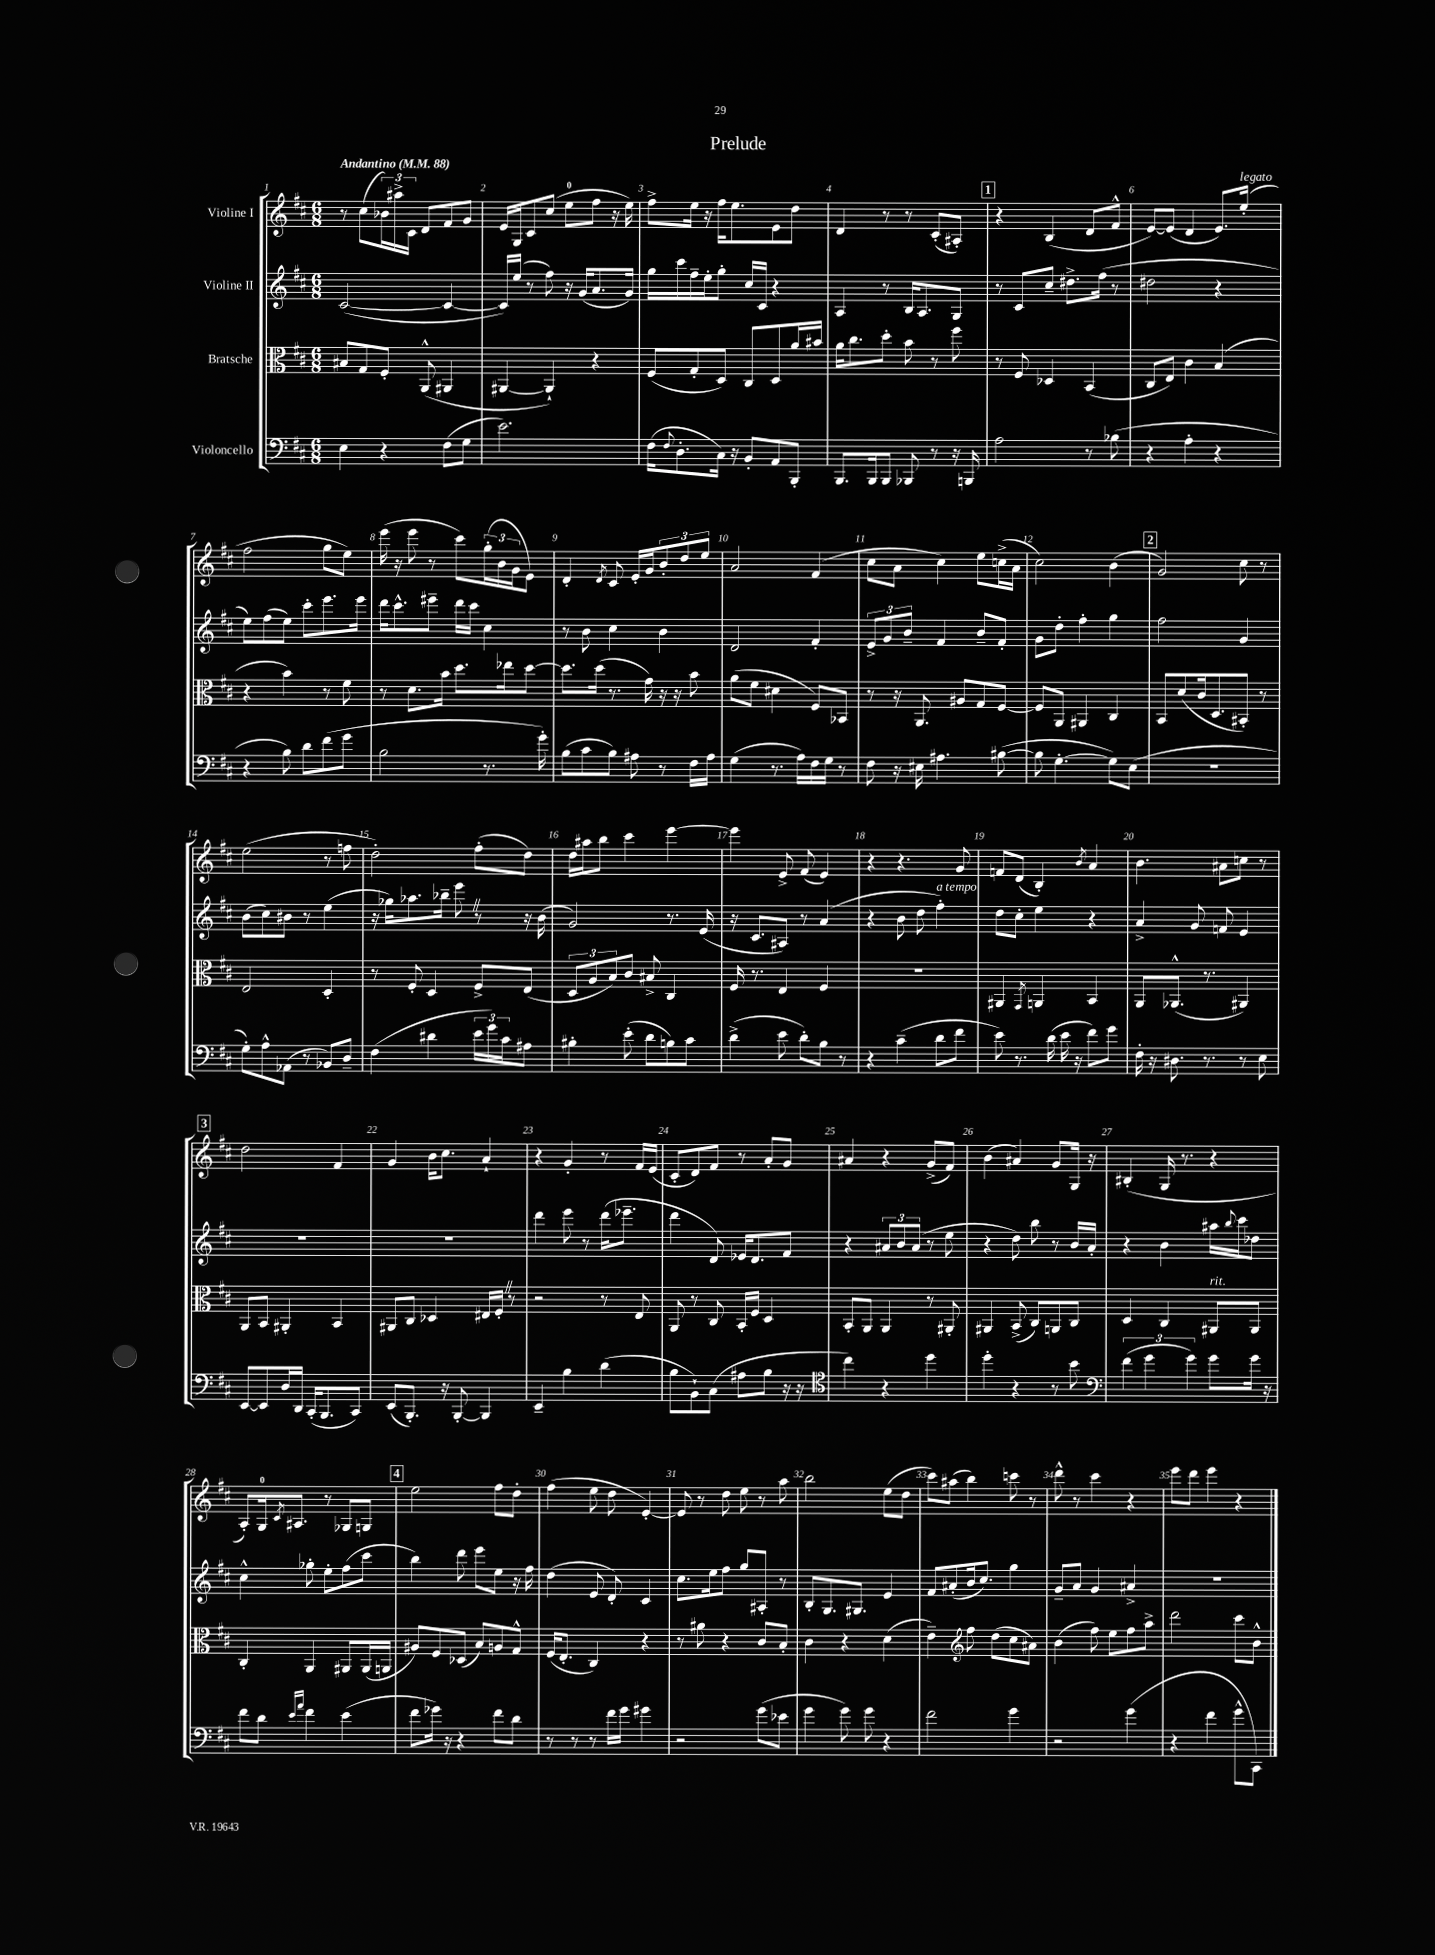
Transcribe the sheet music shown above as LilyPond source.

\header { title = "Prelude" }
<<
\new StaffGroup <<
\new Staff = "s0" \with { instrumentName = "Violine I" } {
    \clef treble \key d \major \numericTimeSignature \time 6/8 \tempo "Andantino" 4 = 88
    r8 cis''8( \tuplet 3/2 { bes'16) ais''16-> cis'16 } d'8 fis'8 g'8 |
    e'16 g16 cis'8 cis''8( e''8-0 fis''8 r16 e''16) |
    fis''8-> e''16 r16 fis''16 e''8. e'8 d''8 |
    d'4 r8 r8 cis'8-.( ais8-.) |
    \mark \markup { \box "1" } r4 b4( d'8 fis'8-^ |
    e'8~) e'8( d'4 e'8.) e''16-.^\markup { \italic "legato" }( |
    fis''2 g''8 e''8) |
    e'''16( r16 e'''8 r8 cis'''8) \tuplet 3/2 { g''16-.( b'16 g'16 } e'8) |
    d'4-. \acciaccatura { d'8 } cis'8 e'16-. g'16 \tuplet 3/2 { b'8-. d''8 e''8 } |
    a'2 fis'4( |
    cis''8 a'8 cis''4) e''8 c''16->( a'16 |
    cis''2) b'4( |
    \mark \markup { \box "2" } g'2) cis''8 r8 |
    e''2( r8 f''8 |
    d''2-.) fis''8-.( d''8) |
    d''16 ais''16 b''8 cis'''4 e'''4~ |
    e'''4 e'8-> fis'8( e'4) |
    r4 r4. g'8 |
    f'8 d'8( b4-.) \acciaccatura { b'8 } a'4 |
    b'4. ais'8 c''8 r8 |
    \mark \markup { \box "3" } d''2 fis'4 |
    g'4 b'16 cis''8. a'4-! |
    r4 g'4-. r8 fis'16 e'16( |
    cis'8-. d'8) fis'8 r8 a'8-. g'8 |
    ais'4 r4 g'8->( fis'8) |
    b'4( ais'4) g'8 g16 r16 |
    bis4-.( g16 r8. r4 |
    a8-.) g16-0 \acciaccatura { cis'8 } ais8. r8 ges8 g8 |
    \mark \markup { \box "4" } e''2 fis''8 d''8-. |
    fis''4( e''8 d''8 e'4~-.) |
    e'8 r8 d''8 e''8 r8 a''8 |
    b''2 e''8( d''8 |
    cis'''8) ais''8( b''4) c'''8 r8 |
    d'''8-^ r8 cis'''4 r4 |
    e'''8 d'''8 e'''4 r4 \bar "|." |
}
\new Staff = "s1" \with { instrumentName = "Violine II" } {
    \clef treble \key d \major \numericTimeSignature \time 6/8
    cis'2~( cis'4~ |
    cis'16) e''16( r8 fis''8) r16 g'16( a'8. g'16) |
    g''16 cis'''16 fis''16-- e''16-. g''8-. cis''16 cis'16 r4 |
    a4 r8 b16 a8. g8 |
    \mark \markup { \box "1" } r8 cis'8 cis''8-- dis''8.-> fis''16( r8 |
    dis''2 r4 |
    e''8) fis''8( e''8) cis'''8-. e'''8. e'''16 |
    d'''16 cis'''8.-^ eis'''8-- d'''16 cis'''16 cis''4 |
    r8 b'8 cis''4 b'4 |
    d'2 fis'4-. |
    \tuplet 3/2 { e'8-> g'8 b'8-- } fis'4 b'8-- fis'8-. |
    g'8 d''8-. fis''4-. g''4 |
    \mark \markup { \box "2" } fis''2 g'4 |
    b'8( cis''8) bis'8 r8 e''4( |
    r16 ges''16) aes''8. bes''16-- e'''8 \once \override BreathingSign.text = \markup { \musicglyph "scripts.caesura.straight" } \breathe r8 r16 b'16( |
    g'2) r8. e'16( |
    r16 cis'8. ais8) r8 a'4( |
    r4 b'8 d''8 fis''4-.^\markup { \italic "a tempo" }) |
    d''8 cis''8-. e''4 r4 |
    a'4-> g'8 f'8 e'4 |
    \mark \markup { \box "3" } R2. |
    R2. |
    d'''4 e'''8 r8 d'''16( ees'''8.-- |
    d'''4 d'8) ees'16 d'8. fis'8 |
    r4 \tuplet 3/2 { ais'8 b'8 ais'8( } r8 e''8 |
    r4 d''8) b''8 r8 b'16 a'16-. |
    r4 b'4 ais''16 \appoggiatura { b''8 } cis'''16 des''8 |
    cis''4-^ ges''8-. e''8-. fis''8( cis'''8 |
    \mark \markup { \box "4" } b''4) d'''8 e'''8 e''8 r16 fis''16 |
    d''4( e'8 d'8-.) cis'4 |
    cis''8. e''16 fis''8 g''8 ais8-. r8 |
    b8-. g8. gis8. e'4 |
    fis'8 ais'8-.( b'16 cis''8.) g''4 |
    g'8-- a'8 g'4 ais'4-> |
    R2. \bar "|." |
}
\new Staff = "s2" \with { instrumentName = "Bratsche" } {
    \clef alto \key d \major \numericTimeSignature \time 6/8
    bis8 g8 fis8-. a,8-^( ais,4 |
    ais,4~ ais,4-!) r4 |
    fis8( g8-. d8) cis8 d8 a'16 bis'16 |
    a'16 cis''8. d''8-. b'8 r8 fis''8 |
    \mark \markup { \box "1" } r8 fis8 des4 b,4( |
    cis8 e8) cis'4 b4( |
    r4 b'4) r8 fis'8 |
    r8 d'8. b'16 d''8. ees''16 d''8~ |
    d''8. d''16( r8. g'16) r16 r16 b'8 |
    a'8( fis'8 dis'4 fis8) bes,8 |
    r8 r16 a,8. ais8 g8 fis8~ |
    fis8 a,8 ais,4 cis4 |
    \mark \markup { \box "2" } b,8 d'8( cis'16 d8. bis,8-.) r8 |
    e2 d4-. |
    r8 fis8-. d4 fis8-> e8( |
    \tuplet 3/2 { d8 a8 b8) } cis'8 bis8-> cis4 |
    fis16 r8. e4 fis4 |
    R2. |
    ais,4 \acciaccatura { g,8 } a,4 b,4 |
    a,8 aes,8.-^( r8. ais,4) |
    \mark \markup { \box "3" } a,8 b,8 ais,4-. b,4 |
    ais,8 cis8 des4 eis16 fis16-. \once \override BreathingSign.text = \markup { \musicglyph "scripts.caesura.straight" } \breathe r8 |
    r2 r8 e8 |
    a,8 r8 cis8 b,16-. fis16 d4 |
    b,8-. a,8 a,4 r8 ais,8-. |
    ais,4 b,8->( cis8) a,8 cis8 |
    d4 cis4 ais,8^\markup { \italic "rit." } ais,8 |
    cis4-. a,4 ais,8 ais,16( a,16 |
    \mark \markup { \box "4" } ais8) fis8 des8( b8) a8 g8-^ |
    fis16( e8.-. cis4) r4 |
    r8 ais'8 r4 cis'8 b8-. |
    cis'4 r4 d'4( |
    e'4--) \clef treble fis''8 d''8( cis''8 ais'8) |
    b'4( fis''8) e''8 fis''8 a''8-> |
    d'''2 cis'''8 b'8-^ \bar "|." |
}
\new Staff = "s3" \with { instrumentName = "Violoncello" } {
    \clef bass \key d \major \numericTimeSignature \time 6/8
    e4 r4 fis8( g8 |
    e'2.) |
    fis16( \appoggiatura { fis8 } d8.-. cis16) r16 b,8-. a,8 b,,8-. |
    b,,8. b,,16 b,,8 bes,,8 r8 r16 b,,16 |
    \mark \markup { \box "1" } a2 r8 bes8( |
    r4 a4-. r4 |
    r4 b8) d'8 fis'8( g'8 |
    b2 r8. g'16-.) |
    b8( cis'8 b8) ais8 r8 fis16 ais16 |
    g4( r8. a16) fis16 g16 r8 |
    fis8 r16 eis16 ais4. bis8~( |
    bis8 g4.~-. g8) e8( |
    \mark \markup { \box "2" } R2. |
    g8-.) a8-^ aes,8( r8 bes,8) d8-- |
    fis4( dis'4 \tuplet 3/2 { e'16 g'16) cis'16 } ais8 |
    bis4-. e'8-.( d'8 b8) cis'8 |
    d'4->( e'8 d'8-.) b8 r8 |
    r4 cis'4--( d'8 fis'8 |
    e'8) r8. d'16( e'16 r16 fis'8) g'8 |
    fis16-. r16 dis8. r8. r8 e8 |
    \mark \markup { \box "3" } e,8~ e,8 d16 d,16 cis,16-.( b,,8. cis,8) |
    e,8( b,,8.-.) r16 b,,8~-. b,,4 |
    e,4-- b4 d'4( |
    b8 b,8-!) cis8( ais8 b8 r16 r16 |
    \clef tenor cis''4) r4 d''4 |
    d''4-. r4 r8 b'8 |
    \clef bass \tuplet 3/2 { fis'4( g'4 g'4) } g'8 g'16 r16 |
    fis'8 d'8 \grace { e'16 a'16 } fis'4 e'4( |
    \mark \markup { \box "4" } fis'8 ges'16) r16 r4 fis'8 d'8 |
    r8 r8 r8 fis'16 g'16 gis'4 |
    r2 g'8( ees'8 |
    g'4 g'8) g'8 r4 |
    fis'2 g'4 |
    r2 g'4( |
    r4 fis'4 g'8-^ cis,8) \bar "|." |
}
>>
>>
\layout { \context { \Score \override BarNumber.break-visibility = ##(#f #t #t) barNumberVisibility = #all-bar-numbers-visible } }
